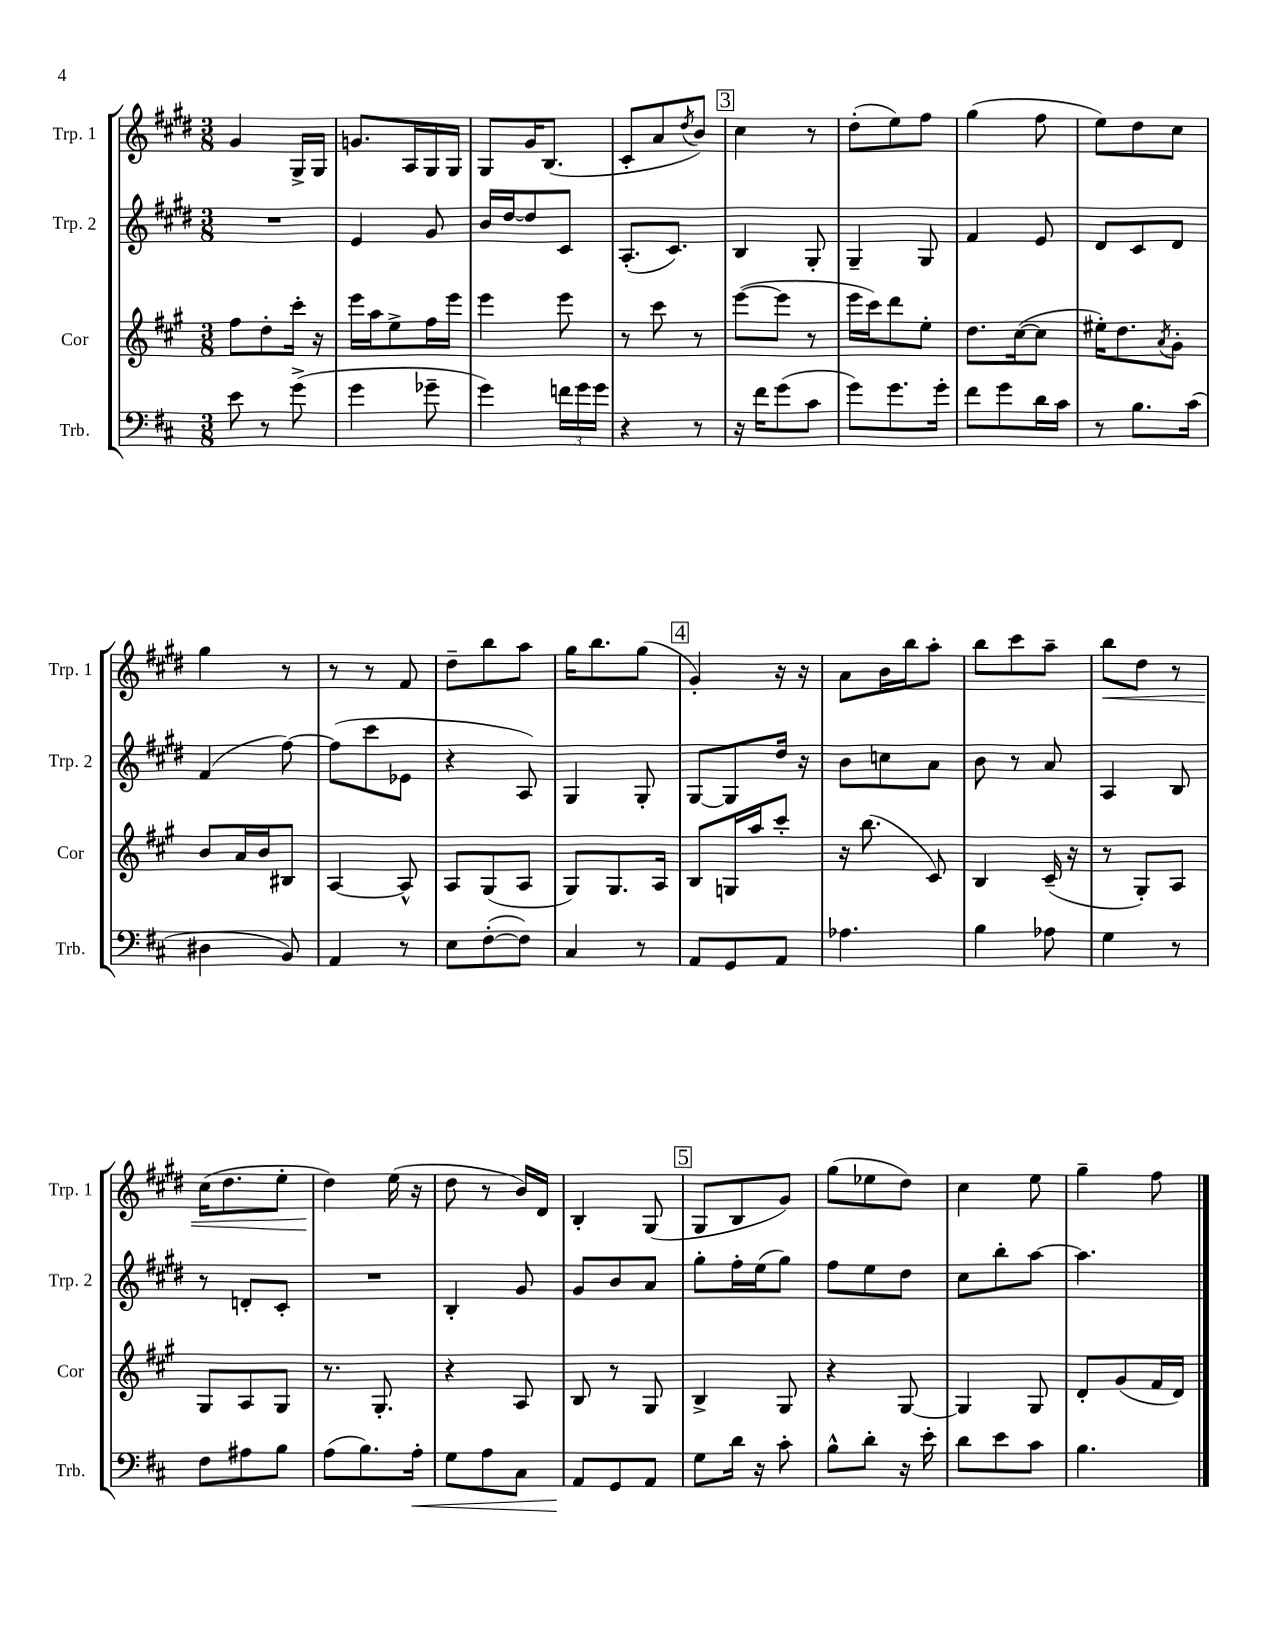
<<
\new StaffGroup <<
\new Staff = "s0" \with { instrumentName = "Trp. 1" shortInstrumentName = "Trp. 1" } {
    \clef treble \key e \major \numericTimeSignature \time 3/8
    gis'4 gis16-> gis16 |
    g'8. a16 gis16 gis16 |
    gis8 gis'16 b8.( |
    cis'8-. a'8 \acciaccatura { dis''8 } b'8) |
    \mark \markup { \box "3" } cis''4 r8 |
    dis''8-.( e''8) fis''8 |
    gis''4( fis''8 |
    e''8) dis''8 cis''8 |
    gis''4 r8 |
    r8 r8 fis'8 |
    dis''8-- b''8 a''8 |
    gis''16 b''8. gis''8( |
    \mark \markup { \box "4" } gis'4-.) r16 r16 |
    a'8 b'16 b''16 a''8-. |
    b''8 cis'''8 a''8-- |
    b''8\< dis''8 r8 |
    cis''16( dis''8. e''8-. |
    dis''4\!) e''16( r16 |
    dis''8 r8 b'16) dis'16 |
    b4-. gis8( |
    \mark \markup { \box "5" } gis8 b8 gis'8) |
    gis''8( ees''8 dis''8) |
    cis''4 e''8 |
    gis''4-- fis''8 \bar "|." |
}
\new Staff = "s1" \with { instrumentName = "Trp. 2" shortInstrumentName = "Trp. 2" } {
    \clef treble \key e \major \numericTimeSignature \time 3/8
    R4. |
    e'4 gis'8 |
    b'16 dis''16~ dis''8 cis'8 |
    a8.-.( cis'8.) |
    \mark \markup { \box "3" } b4 gis8-. |
    gis4-- gis8 |
    fis'4 e'8 |
    dis'8 cis'8 dis'8 |
    fis'4( fis''8~) |
    fis''8( cis'''8 ees'8 |
    r4 a8) |
    gis4 gis8-. |
    \mark \markup { \box "4" } gis8~ gis8 dis''16 r16 |
    b'8 c''8 a'8 |
    b'8 r8 a'8 |
    a4 b8 |
    r8 d'8-. cis'8-. |
    R4. |
    b4-. gis'8 |
    gis'8 b'8 a'8 |
    \mark \markup { \box "5" } gis''8-. fis''16-. e''16( gis''8) |
    fis''8 e''8 dis''8 |
    cis''8 b''8-. a''8~ |
    a''4. \bar "|." |
}
\new Staff = "s2" \with { instrumentName = "Cor" shortInstrumentName = "Cor" } {
    \clef treble \key a \major \numericTimeSignature \time 3/8
    fis''8 d''8-. cis'''16-. r16 |
    e'''16 a''16 e''8-> fis''16 e'''16 |
    e'''4 e'''8 |
    r8 cis'''8 r8 |
    \mark \markup { \box "3" } e'''8~( e'''8 r8 |
    e'''16 cis'''16) d'''8 e''8-. |
    d''8. cis''16~( cis''8 |
    eis''16-.) d''8. \acciaccatura { a'8 } gis'8-. |
    b'8 a'16 b'16 bis8 |
    a4~ a8-^ |
    a8 gis8( a8 |
    gis8) gis8. a16 |
    \mark \markup { \box "4" } b8 g16 a''16 cis'''8-. |
    r16 b''8.( cis'8) |
    b4 cis'16--( r16 |
    r8 gis8-.) a8 |
    gis8 a8 gis8 |
    r8. gis8.-. |
    r4 a8 |
    b8 r8 gis8 |
    \mark \markup { \box "5" } b4-> gis8 |
    r4 gis8~ |
    gis4 gis8 |
    d'8-. gis'8( fis'16 d'16) \bar "|." |
}
\new Staff = "s3" \with { instrumentName = "Trb." shortInstrumentName = "Trb." } {
    \clef bass \key d \major \numericTimeSignature \time 3/8
    e'8 r8 g'8->( |
    g'4 ges'8-- |
    g'4) \tuplet 3/2 { f'16 g'16 g'16 } |
    r4 r8 |
    \mark \markup { \box "3" } r16 fis'16 g'8( cis'8 |
    g'8) g'8. g'16-. |
    fis'8 g'8 d'16 cis'16 |
    r8 b8. cis'16( |
    dis4 b,8) |
    a,4 r8 |
    e8 fis8~-.( fis8) |
    cis4 r8 |
    \mark \markup { \box "4" } a,8 g,8 a,8 |
    aes4. |
    b4 aes8 |
    g4 r8 |
    fis8 ais8 b8 |
    a8( b8.) a16-.\< |
    g8 a8 cis8 |
    a,8\! g,8 a,8 |
    \mark \markup { \box "5" } g8 d'16 r16 cis'8-. |
    b8-^ d'8-. r16 e'16-. |
    d'8 e'8 cis'8 |
    b4. \bar "|." |
}
>>
>>
\layout { \context { \Score \remove "Bar_number_engraver" } }
